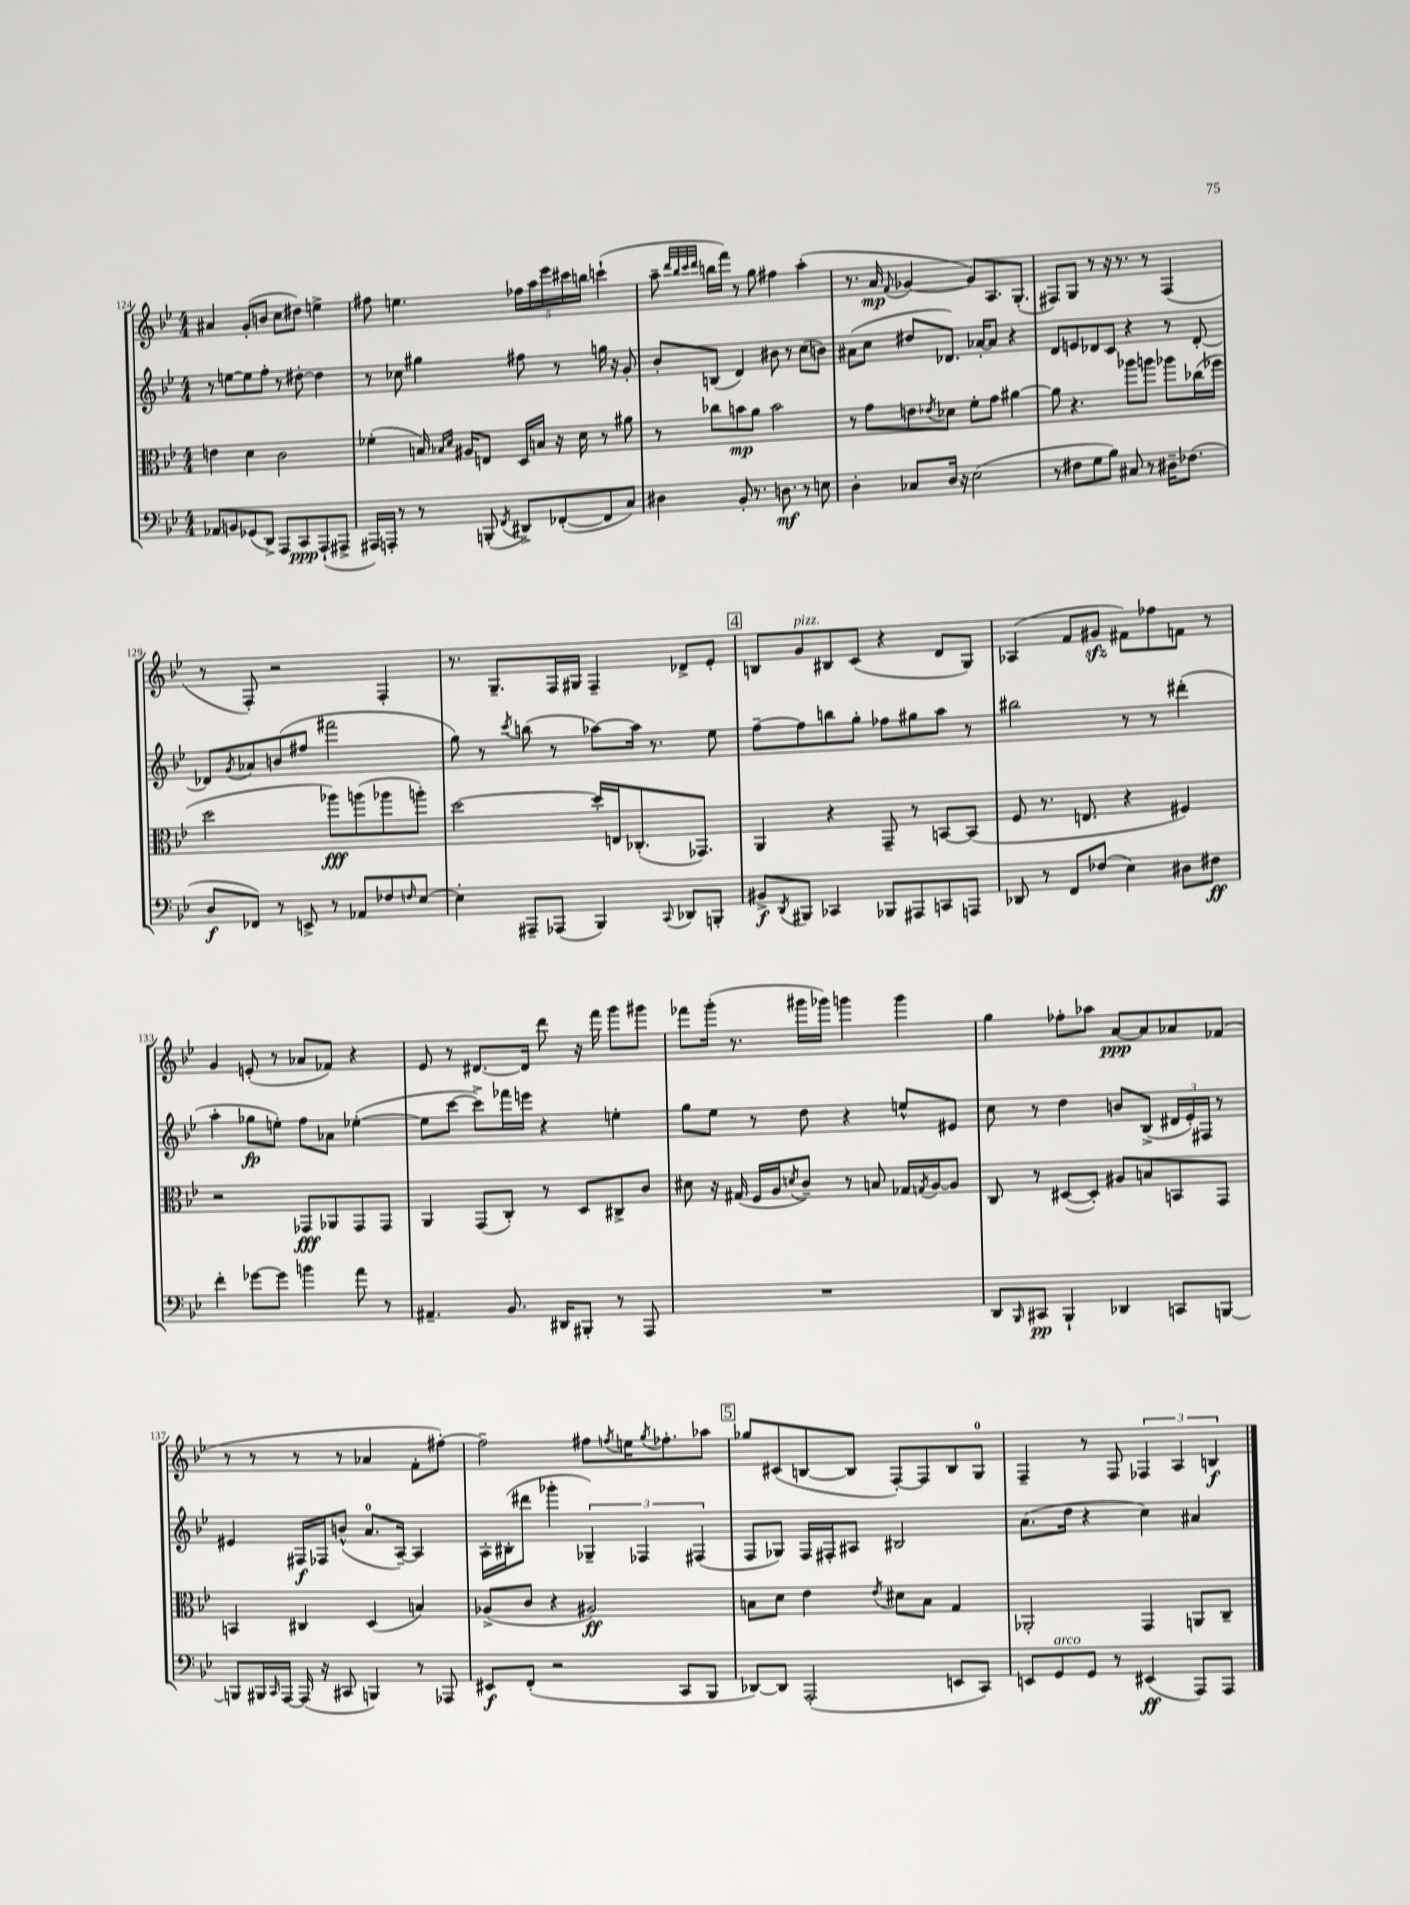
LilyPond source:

<<
\new StaffGroup <<
\new Staff = "s0" {
    \clef treble \key bes \major \numericTimeSignature \time 4/4
    ais'4 g'8-.( b'8 c''8 dis''8) e''4-> |
    fis''8 e''4. \tuplet 5/4 { fes''16 a''16 ees'''16 cis'''16 b''16 } c'''4-!( |
    a''8-- \grace { d'''32 bes''32 c'''32 d'''32 } b''16 f'''16) r8 g''8 fis''4 a''4-.( |
    r8. a'16\mp \appoggiatura { f'8 } ges'4~ ges'8) a8. g8.-.( |
    fis8) g8 r8 r16 r8. r8 fis4( |
    r8 f8-.) r2 f4-. |
    r8. g8.-- f16 gis16 f4-- des'8-> ees'8-. |
    \mark \markup { \box "4" } b8 g'8^\markup { \italic "pizz." } bis8 c'8( r4 d'8 g8) |
    aes4( f'8 gis'8\sfz fis'8) fes''8 f'8 r8 |
    g'4 e'8-.( r8 aes'8 fes'8) r4 |
    ees'8 r8 dis'8.~ dis'16 d'''8 r16 f'''16 g'''8 gis'''8 |
    fes'''8 g'''16-.( r8. gis'''16 ges'''16) g'''4 g'''4 |
    g''4 fes''8-. aes''8 a'8~\ppp a'8 aes'8 fes'8( |
    r8 r8 r8 r8 aes'4 f'8-. fis''8~-.) |
    fis''2-- fis''8 \acciaccatura { f''8 } e''16 \acciaccatura { g''8 } fes''8.-. aes''8 |
    \mark \markup { \box "5" } ges''8 cis'8( b8~ b8 f8~-.) f8 b8 g8-0 |
    f4-- r8 f8 \tuplet 3/2 { fes4 a4 b4\f } \bar "|." |
}
\new Staff = "s1" {
    \clef treble \key bes \major \numericTimeSignature \time 4/4
    r8 e''8~ e''8 f''8-. r8 dis''8~-. dis''4 |
    r8 ces''8 gis''4 fis''8 r8 g''16 r16 g'8-. |
    bes'8-. b8( d'4) bis'8 r8 c''8( b'8) |
    ais'8( c''8 dis''8 des'8.) aes'16~-. aes'8 r4 |
    d'8 e'8 des'8 c'8 r4 r8 des'8~-. |
    des'8 \acciaccatura { g'8 } aes'8 b'8( fis''8 fis'''2 |
    g''8) r8 \acciaccatura { c'''8 } b''8( r8 aes''8~) aes''16 r8. ees''8 |
    \mark \markup { \box "4" } f''8~-- f''8 b''8 g''8-. fes''8 gis''8 a''8 r8 |
    bis''2 r8 r8 dis'''4-.( |
    a''4-. ges''8\fp e''8-.) f''8 aes'8 ees''4~-.( |
    ees''8 c'''8~ c'''8->) fes'''16 e'''16 r4 e''4-. |
    g''8 ees''8 r8 d''8 r4 e''8-^ eis'8 |
    c''8 r8 d''4 b'8 bes8->( \tuplet 3/2 { dis'16 ees'16-.) fis16 } r8 |
    eis'4 fis16\f fes16 b'8-^( a'8.-0 a16~--) a4 |
    a16-. bis16-.( dis'''8 ges'''4-. \tuplet 3/2 { ges4--) fes4 fis4( } |
    \mark \markup { \box "5" } f8 ges8) f16 fis16-. ais8 bis2 |
    a'8.( d''16 r4 c''4) ais'4 \bar "|." |
}
\new Staff = "s2" {
    \clef alto \key bes \major \numericTimeSignature \time 4/4
    e'4 d'4 c'2 |
    fes'4-.( b16) \grace { bes16 d'16 } ais16 e8 d16 b16 r16 d'16 r8 ais'8 |
    r8 ces''8 b'8\mp a'8 b'2 |
    r8 g'8 e'8 \acciaccatura { ees'8 } des'8 f'8-. g'8 ais'4~ |
    ais'8 r4. aes''8 a''8 aes''8 ces''16( fes''16 |
    d''2 aes''8\fff) a''8( aes''8 a''8-.) |
    d''2~ d''16-. e16 ces8.-.( ges,8.) |
    \mark \markup { \box "4" } a,4 r4 g,8-- r8 b,8~ b,8( |
    f8 r8. e8. r4 fis4) |
    r2 ges,8\fff aes,8 ges,8 ges,8 |
    a,4 g,8( c8-.) r8 d8 cis8-> c'8 |
    dis'8 r16 gis16( f16 a16 \acciaccatura { d'8 } c'8--) r8 b8 ges16 \acciaccatura { g8 } a16~ a8 |
    c8 r8 dis8~( dis8-.) ais8 b8 b,8 g,8 |
    b,4 cis4 d4( b4) |
    aes8->( c'8 r4 ais2\ff) |
    \mark \markup { \box "5" } b8 d'8 ees'4 \acciaccatura { ees'8 } dis'8 b8 g4 |
    aes,2-. g,4 a,8 c8-- \bar "|." |
}
\new Staff = "s3" {
    \clef bass \key bes \major \numericTimeSignature \time 4/4
    aes,8 b,8 ges,8( d,8->) a,,8 c,8\ppp a,,8-!( ais,,8-> |
    ais,,16) a,,16-. r8 r8 b,,8-.( \acciaccatura { f,8 } dis,8->) fes,8~-.( fes,8 c8) |
    dis4 bes,8-. r8. d8.\mf r8 e8 |
    d4-. ces8 d16 r16 ees2( |
    r8 fis8 g8 bes8) cis8 r8 dis16-- fes8.( |
    d8\f fes,8) r8 e,8-> r8 aes,8 fes8 \grace { f16 } ees8~ |
    ees4-. ais,,8-- aes,,8( bes,,4) \appoggiatura { c,8 } des,8 b,,8-. |
    \mark \markup { \box "4" } bis,8->\f \acciaccatura { d,8 } bis,,8 ces,4 bes,,8 ais,,8 c,8 a,,8 |
    des,8 r8 f,8 fes8( ees4) dis8 fis8\ff |
    f'4-. ges'8~ ges'8 b'4 a'8 r8 |
    ais,4.-- bes,8. dis,16 bis,,8-. r8 a,,8 |
    R1 |
    d,8 \grace { bes,,16 } cis,8\pp bes,,4-! des,4 c,8 b,,8~ |
    b,,8 bis,,16 \grace { c,16 } a,,16~ a,,16( r16 cis,8 b,,4) r8 aes,,8 |
    eis,8\f f,8-.( r2 c,8 bes,,8 |
    \mark \markup { \box "5" } des,8~) des,8 a,,2-.( e,8 c,8) |
    e,8 g,8^\markup { \italic "arco" } g,8 r8 eis,4\ff( a,,8) a,,8 \bar "|." |
}
>>
>>
\layout { \context { \Score currentBarNumber = #124 } }
